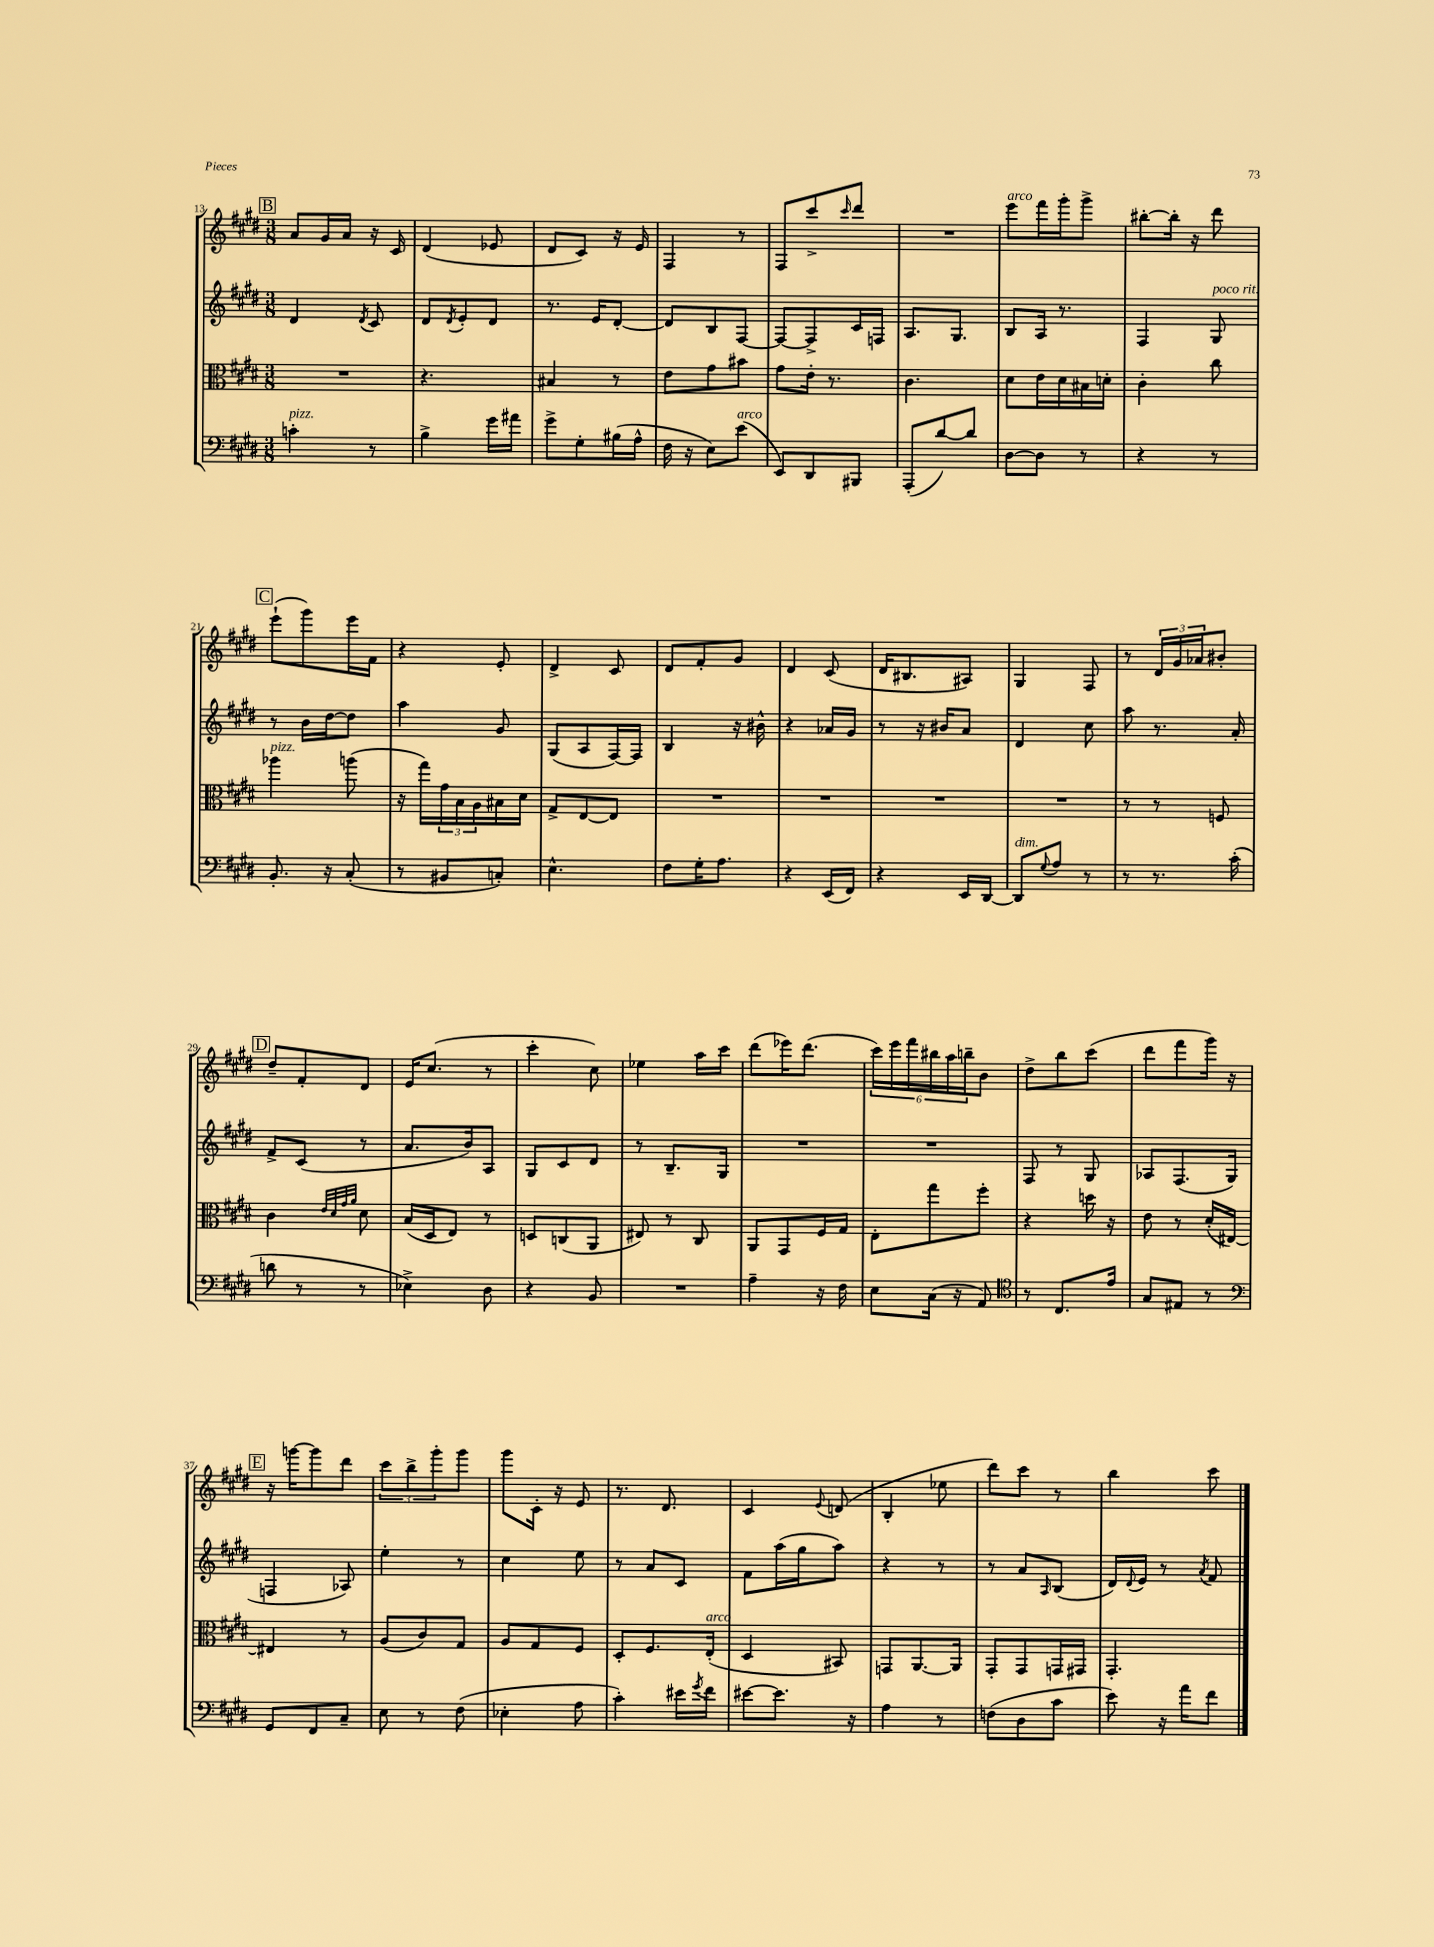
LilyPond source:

<<
\new StaffGroup <<
\new Staff = "s0" {
    \clef treble \key e \major \numericTimeSignature \time 3/8
    \mark \markup { \box "B" } a'8 gis'16 a'16 r16 cis'16 |
    dis'4( ees'8 |
    dis'8 cis'8) r16 e'16 |
    fis4 r8 |
    fis8 cis'''8-> \grace { cis'''16 } dis'''8 |
    R4. |
    e'''8^\markup { \italic "arco" } fis'''16 gis'''16-. gis'''8-> |
    bis''8~-. bis''16-. r16 dis'''8 |
    \mark \markup { \box "C" } e'''8-!( gis'''8) e'''16 fis'16 |
    r4 e'8-. |
    dis'4-> cis'8 |
    dis'8 fis'8-. gis'8 |
    dis'4 cis'8( |
    dis'16 bis8. ais8) |
    gis4 fis8 |
    r8 \tuplet 3/2 { dis'16 gis'16 aes'16 } bis'8-. |
    \mark \markup { \box "D" } dis''8-- fis'8-. dis'8 |
    e'16 cis''8.( r8 |
    cis'''4-. cis''8) |
    ees''4 a''16 cis'''16 |
    dis'''8( ees'''16) dis'''8.( |
    \tuplet 6/4 { cis'''16) e'''16 fis'''16 bis''16 a''16 b''16-- } b'8 |
    dis''8-> b''8 cis'''8( |
    dis'''8 fis'''8 gis'''16) r16 |
    \mark \markup { \box "E" } r16 g'''16~ g'''8 dis'''8 |
    \tuplet 3/2 { cis'''8 b''8-> gis'''8-. } gis'''8 |
    gis'''8 cis'16-. r16 e'8 |
    r8. dis'8. |
    cis'4 \appoggiatura { e'8 } d'8( |
    b4-. ees''8 |
    dis'''8) cis'''8 r8 |
    b''4 cis'''8 \bar "|." |
}
\new Staff = "s1" {
    \clef treble \key e \major \numericTimeSignature \time 3/8
    \mark \markup { \box "B" } dis'4 \acciaccatura { dis'8 } cis'8 |
    dis'8 \acciaccatura { dis'8 } e'8-. dis'8 |
    r8. e'16 dis'8~-. |
    dis'8 b8 fis8~ |
    fis8~ fis8-> cis'16 f16 |
    a8. gis8. |
    b8 a16 r8. |
    fis4 gis8^\markup { \italic "poco rit." } |
    \mark \markup { \box "C" } r8 b'16 dis''16~ dis''8 |
    a''4 gis'8 |
    gis8( a8 fis16~) fis16 |
    b4 r16 bis'16-^ |
    r4 aes'16 gis'16 |
    r8 r16 bis'16 a'8 |
    dis'4 cis''8 |
    a''8 r8. a'16-. |
    \mark \markup { \box "D" } fis'8-> cis'8( r8 |
    a'8. b'16) a8 |
    gis8 cis'8 dis'8 |
    r8 b8.-- gis16 |
    R4. |
    R4. |
    fis8 r8 gis8 |
    aes8 fis8.( gis16 |
    \mark \markup { \box "E" } f4 aes8) |
    e''4-. r8 |
    cis''4 e''8 |
    r8 a'8 cis'8 |
    fis'8 a''16( gis''16 a''8) |
    r4 r8 |
    r8 a'8 \grace { a16 } b8( |
    dis'16) \appoggiatura { dis'8 } e'16 r8 \acciaccatura { a'8 } fis'8 \bar "|." |
}
\new Staff = "s2" {
    \clef alto \key e \major \numericTimeSignature \time 3/8
    \mark \markup { \box "B" } R4. |
    r4. |
    bis4 r8 |
    e'8 gis'8 bis'8 |
    gis'8 e'16-. r8. |
    cis'4. |
    dis'8 e'16 dis'16 bis16 d'16-. |
    cis'4-. cis''8 |
    \mark \markup { \box "C" } aes''4^\markup { \italic "pizz." } a''8( |
    r16 gis''16) \tuplet 3/2 { gis'16 b16 a16 } bis16 dis'16 |
    gis8-> e8~ e8 |
    R4. |
    R4. |
    R4. |
    R4. |
    r8 r8 f8 |
    \mark \markup { \box "D" } cis'4 \grace { e'32 dis'32 gis'32 a'32 } dis'8 |
    b16( dis16 e8) r8 |
    d8 c8( a,8 |
    eis8) r8 cis8 |
    a,8 gis,8 fis16 gis16 |
    e8-. gis''8 fis''8-. |
    r4 d''16 r16 |
    e'8 r8 dis'16-.( eis16~) |
    \mark \markup { \box "E" } eis4 r8 |
    a8( cis'8) gis8 |
    a8 gis8 fis8 |
    dis8-. fis8. e16-.^\markup { \italic "arco" }( |
    dis4 bis,8) |
    g,8 a,8.~ a,16 |
    gis,8-. gis,8 g,16 gis,16 |
    gis,4.-. \bar "|." |
}
\new Staff = "s3" {
    \clef bass \key e \major \numericTimeSignature \time 3/8
    \mark \markup { \box "B" } c'4-.^\markup { \italic "pizz." } r8 |
    b4-> gis'16 ais'16 |
    gis'8-> gis8-. bis16( a16-^ |
    fis16 r16 e8) e'8^\markup { \italic "arco" }( |
    e,8) dis,8 bis,,8 |
    a,,8-.( dis'8~) dis'8 |
    dis8~ dis8 r8 |
    r4 r8 |
    \mark \markup { \box "C" } b,8.-. r16 cis8-.( |
    r8 bis,8 c8-.) |
    e4.-^ |
    fis8 gis16-. a8. |
    r4 e,16( fis,16) |
    r4 e,16 dis,16~ |
    dis,8^\markup { \italic "dim." } \appoggiatura { gis8 } a8 r8 |
    r8 r8. cis'16-.( |
    \mark \markup { \box "D" } d'8 r8 r8 |
    ees4->) dis8 |
    r4 b,8 |
    R4. |
    a4-- r16 fis16 |
    e8 cis16( r16 a,8) |
    \clef tenor r8 cis8. e'16 |
    gis8 eis8 r8 |
    \mark \markup { \box "E" } \clef bass gis,8 fis,8 cis8-- |
    e8 r8 fis8( |
    ees4-. a8 |
    cis'4-.) eis'16 \acciaccatura { gis'8 } fis'16 |
    eis'8~ eis'8. r16 |
    a4 r8 |
    f8( dis8 cis'8 |
    e'8) r16 a'16 fis'8 \bar "|." |
}
>>
>>
\layout { \context { \Score currentBarNumber = #13 } }
